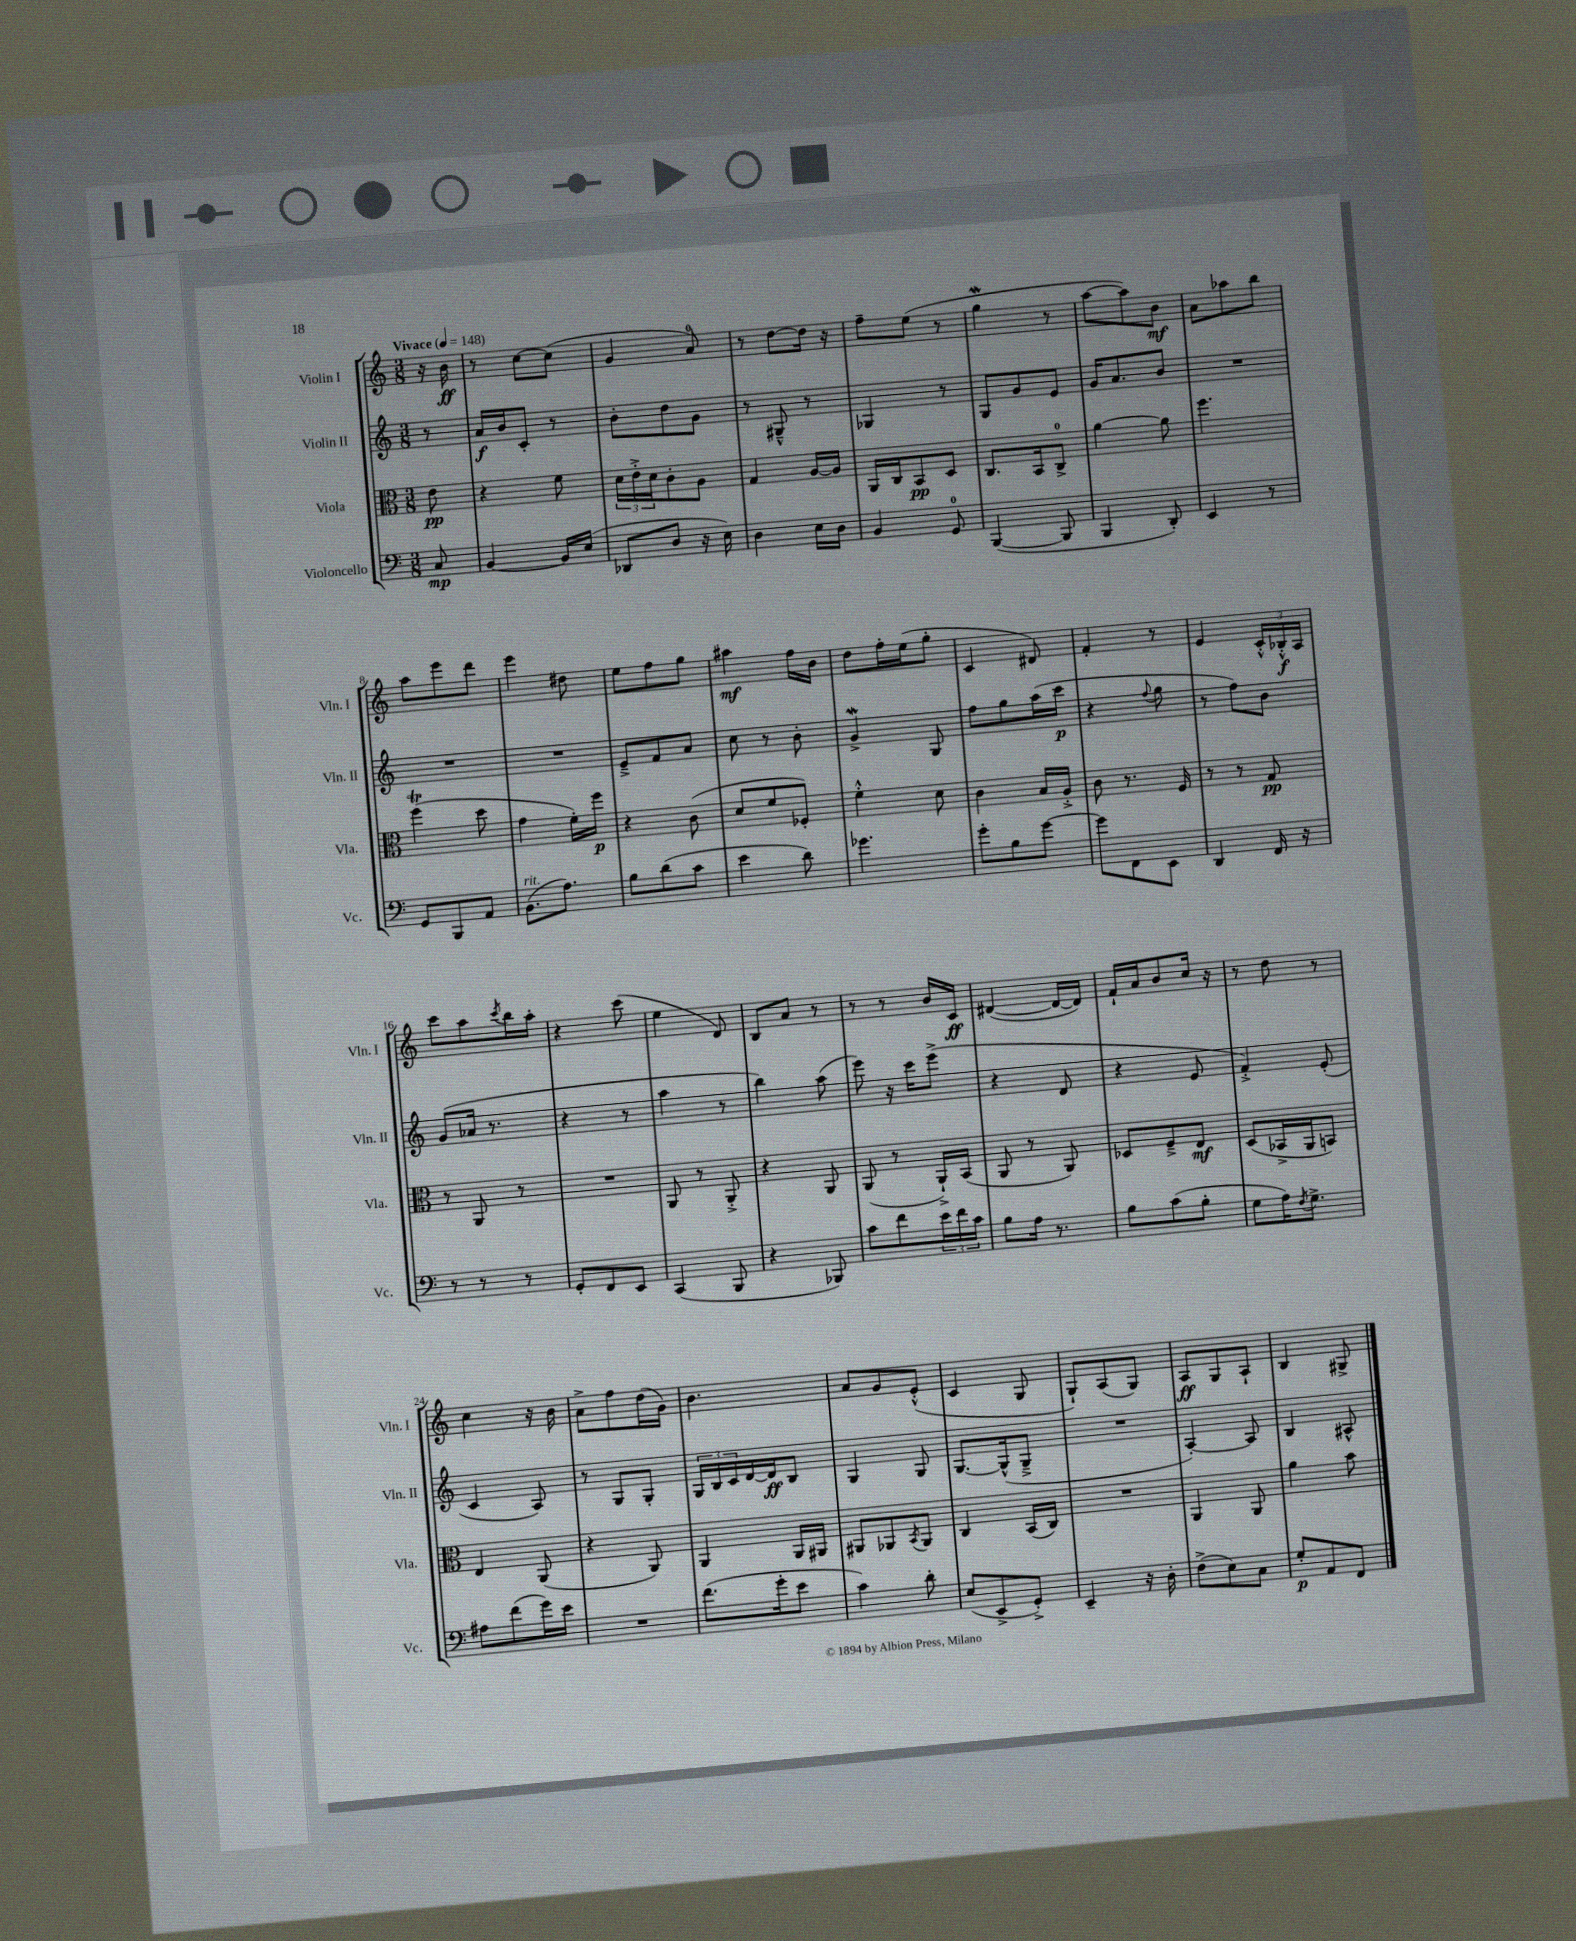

**kern	**kern	**kern	**kern
*staff4	*staff3	*staff2	*staff1
*clefF4	*clefC3	*clefG2	*clefG2
*k[]	*k[]	*k[]	*k[]
*M3/8	*M3/8	*M3/8	*M3/8
*MM148	*MM148	*MM148	*MM148
8C	8e	8r	16r
.	.	.	16b
=	=	=	=
[4BB	4r	16a	8r
.	.	16b	.
.	.	8c'	[8cc
16BB]	8f	8r	(8cc]
(16E	.	.	.
=	=	=	=
8DD-	24d	8b'	4g
.	24e'^	.	.
.	24d	.	.
8D	8c'	8dd	.
16r	8A	8g	8a)
16E)	.	.	.
=	=	=	=
4D	4G	8r	8r
.	.	8G#~^^	[8dd
16E	[16A	8r	16dd]
16D	16A]	.	16r
=	=	=	=
4BB	16AA	4G-	8ff~
.	16C	.	.
.	8BB	.	(8ee
8GG	8D	8r	8r
=	=	=	=
([4BBB	8.C	8G	4gg
.	.	8g	.
.	16BB	.	.
8BBB]	8C^	8e	8r
=	=	=	=
4BBB	[4a	16g	[8aa
.	.	8.a	.
.	.	.	8aa])
8DD')	8a]	8b	8b
=	=	=	=
4EE	4.ff	4.r	8a
.	.	.	8aa-
8r	.	.	8bb
=	=	=	=
8GG	(4ff	4.r	8aa
8BBB	.	.	8eee
8AA	8dd	.	8ddd
=	=	=	=
(8.BB	4g	4.r	4eee
8.A)	.	.	.
.	16f')	.	8dd#
.	16ff	.	.
=	=	=	=
8B	4r	8e~^	8ee
(8d	.	8f	8ff
8c	(8c	8a	8gg
=	=	=	=
4e	8d	8cc	4aa#
.	8f	8r	.
8d)	8F-')	8b'	16ff
.	.	.	16b
=	=	=	=
4.g-	4f'^^	4g^	8dd
.	.	.	16ff'
.	.	.	(16ee
.	8d	8G	8gg'
=	=	=	=
8g'	4c	8ff	4c
8B	.	8gg	.
[8g	16B	(16aa	8d#)
.	16A'^	16ccc	.
=	=	=	=
8g]	8c	4r	4f'
8FF	8.r	.	.
.	.	8qqff	.
8EE	.	8gg	8r
.	16F	.	.
=	=	=	=
4DD	8r	8r	4e
.	8r	8ff)	.
16FF	8G	8b	24c'^^
.	.	.	24B-'^^
16r	.	.	.
.	.	.	24A
=	=	=	=
8r	8r	(8g	8ccc
8r	8AA	16a-	8aa
.	.	8.r	.
.	.	.	8qccc
8r	8r	.	16bb
.	.	.	16aa'
=	=	=	=
8GG'	4.r	4r	4r
8FF	.	.	.
8EE	.	8r	(8ccc
=	=	=	=
(4CC	8AA	4aa	4ee
.	8r	.	.
8BBB	8AA'^	8r	8d)
=	=	=	=
4r	4r	4bb)	8B
.	.	.	8a
8BBB-)	8AA	(8aa	8r
=	=	=	=
8c	(8AA	8eee)	8r
8f	8r	16r	8r
.	.	16ccc	.
24e	16AA`^)	(8eee^	16b
24f	.	.	.
.	(16BB	.	16c
24c	.	.	.
=	=	=	=
8B	8AA	4r	([4d#
16A	8r	.	.
8.r	.	.	.
.	8AA)	8d	16d#_
.	.	.	16d#])
=	=	=	=
8B	8D-	4r	16f`
.	.	.	16a
(8c	8F~^	.	8b
8B'	8E	8e	16cc
.	.	.	16r
=	=	=	=
8G	(8D	4f'^)	8r
16A)	16BB-^	.	8dd
8qF	.	.	.
8.G^	16AA	.	.
.	8BB)	(8e'	8r
=	=	=	=
8A#	4E	4c	4cc
(8f	.	.	.
16g)	(8AA	8A)	16r
16e	.	.	16b
=	=	=	=
4.r	4r	8r	8a^
.	.	8G	8ff
.	8AA)	8G'	(16dd
.	.	.	16g)
=	=	=	=
(8.f	4AA	24G	4.b
.	.	24B	.
.	.	24c	.
.	.	[16d	.
16g'	.	16d]	.
8e	16AA	8B	.
.	16AA#	.	.
=	=	=	=
4c)	8AA#	4G	8a
.	8AA-	.	8g
.	8qBB	.	.
8d'	8AA-	8G	(8e'^^
=	=	=	=
(8E	4C	[8.G	4c
8EE^	.	.	.
.	.	(16G^^]	.
8GG'^)	(16BB	8G~^	8G
.	16C)	.	.
=	=	=	=
4EE~	4.r	4.r	8G`)
.	.	.	(8A
16r	.	.	8G)
16D'	.	.	.
=	=	=	=
(8F^	4AA	[4A')	8A
8E)	.	.	8G
8C	8AA	8A]	8A`
=	=	=	=
8G'	4a	4B	4B
8AA	.	.	.
8FF	8b	8A#^^	8G#^
==	==	==	==
*-	*-	*-	*-
